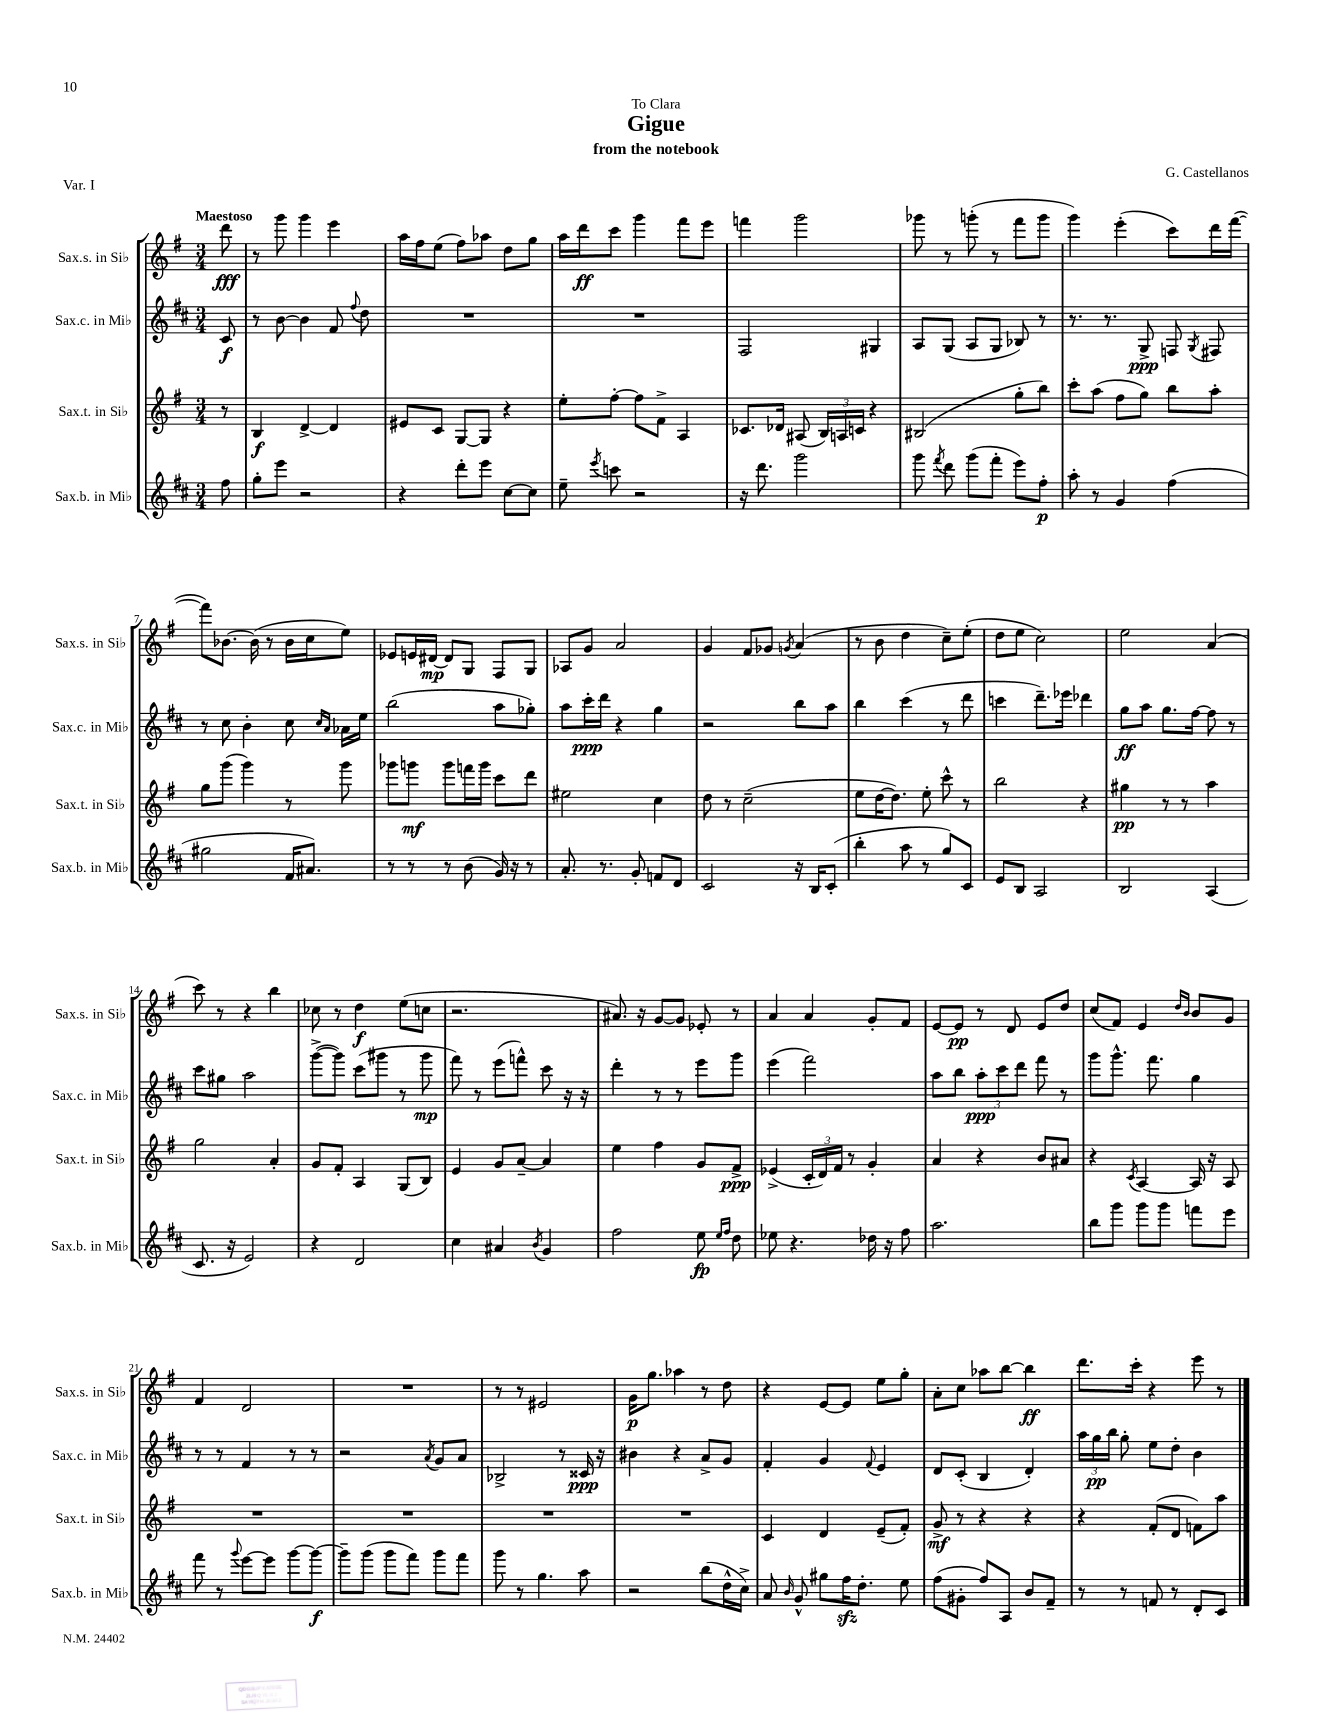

**kern	**dynam	**kern	**dynam	**kern	**dynam	**kern	**dynam
*part4	*part4	*part3	*part3	*part2	*part2	*part1	*part1
*staff4	*staff4	*staff3	*staff3	*staff2	*staff2	*staff1	*staff1
*I"Sax.b. in Mi♭	*	*I"Sax.t. in Si♭	*	*I"Sax.c. in Mi♭	*	*I"Sax.s. in Si♭	*
*I'Sax.b. in Mi♭	*	*I'Sax.t. in Si♭	*	*I'Sax.c. in Mi♭	*	*I'Sax.s. in Si♭	*
*clefG2	*	*clefG2	*	*clefG2	*	*clefG2	*
*k[f#c#]	*	*k[f#]	*	*k[f#c#]	*	*k[f#]	*
*M3/4	*	*M3/4	*	*M3/4	*	*M3/4	*
=	=	=	=	=	=	=	=
!	!	!	!	!	!	!LO:TX:a:B:t=Maestoso	!
8ff#\	.	8r	.	8c#/	f	8ddd\	fff
=1	=1	=1	=1	=1	=1	=1	=1
8gg'\L	.	4B/	f	8r	.	8r	.
8eee\J	.	.	.	[8b\	.	8ggg\	.
2r	.	[4d^/	.	4b\]	.	4ggg\	.
.	.	4d/]	.	8f#/	.	4eee\	.
.	.	.	.	8qqff#/	.	.	.
.	.	.	.	8dd\	.	.	.
=2	=2	=2	=2	=2	=2	=2	=2
4r	.	8e#X/L	.	2.r	.	16aa\LL	.
.	.	.	.	.	.	16ff#\J	.
.	.	8c/J	.	.	.	(8ee\J	.
8ddd'\L	.	[8G/L	.	.	.	8ff#\L)	.
8eee\J	.	8G/J]	.	.	.	8aa-X\J	.
[8cc#\L	.	4r	.	.	.	8dd\L	.
8cc#\J]	.	.	.	.	.	8gg\J	.
=3	=3	=3	=3	=3	=3	=3	=3
8ee~\	.	8ee'\L	.	2.r	.	16aa\LL	.
.	.	.	.	.	.	16ddd\J	ff
8qeee/	.	.	.	.	.	.	.
8cccn\	.	[8ff#'\J	.	.	.	8ccc\J	.
2r	.	8ff#\L]	.	.	.	4ggg\	.
.	.	8f#^\J	.	.	.	.	.
.	.	4A/	.	.	.	8fff#\L	.
.	.	.	.	.	.	8eee\J	.
=4	=4	=4	=4	=4	=4	=4	=4
16r	.	8.c-X/L	.	2F#/	.	4fffn\	.
8.ddd\	.	.	.	.	.	.	.
.	.	16d-X/Jk	.	.	.	.	.
2ggg\	.	(8A#X/	.	.	.	2ggg\	.
.	.	24B/LL)	.	.	.	.	.
.	.	24An/	.	.	.	.	.
.	.	24cn/JJ	.	.	.	.	.
.	.	4r	.	4G#X/	.	.	.
=5	=5	=5	=5	=5	=5	=5	=5
8ggg\	.	(2B#X/	.	8A/L	.	8ggg-X\	.
8qfff#/	.	.	.	.	.	.	.
8ddd\	.	.	.	(8G/J	.	8r	.
(8ggg\L	.	.	.	8A/L	.	(8gggn'\	.
8fff#'\J	.	.	.	8G/J	.	8r	.
8eee\L)	.	8gg'\L	.	8B-X/)	.	8fff#\L	.
8ff#'\J	p	8bb\J)	.	8r	.	8ggg\J	.
=6	=6	=6	=6	=6	=6	=6	=6
8aa'\	.	8ccc'\L	.	8.r	.	4ggg\)	.
8r	.	(8aa\J	.	.	.	.	.
.	.	.	.	8.r	.	.	.
4g/	.	8ff#\L	.	.	.	(4eee'\	.
.	.	8gg\J)	.	8G^/	ppp	.	.
(4ff#\	.	8bb\L	.	8Fn/	.	8ccc\L)	.
.	.	.	.	8qG/	.	.	.
.	.	8aa'\J	.	8F#X/	.	16ddd\L	.
.	.	.	.	.	.	([16fff#\JJ	.
!!LO:LB:g=z
=7	=7	=7	=7	=7	=7	=7	=7
2gg#X\	.	8gg\L	.	8r	.	8fff#\L])	.
.	.	(8ggg\J	.	8cc#\	.	[8.b-X\J	.
.	.	4ggg\)	.	4b'\	.	.	.
.	.	.	.	.	.	(16b-\]	.
.	.	.	.	.	.	8r	.
16f#/KL	.	8r	.	8cc#\	.	16b-\LL	.
8.a#X/J)	.	.	.	.	.	16cc\J	.
.	.	.	.	16qqcc#/LL	.	.	.
.	.	.	.	16qqa/JJ	.	.	.
.	.	8ggg\	.	16a-X\LL	.	8ee\J)	.
.	.	.	.	16ee\JJ	.	.	.
=8	=8	=8	=8	=8	=8	=8	=8
8r	.	8ggg-X\L	.	(2bb\	.	8e-X/L	.
8r	.	8gggn\J	mf	.	.	16en/L	.
.	.	.	.	.	.	[16d#X/JJ	mp
8r	.	8ggg\L	.	.	.	8d#/L]	.
(8b\	.	16fffn\L	.	.	.	8G/J	.
.	.	16ggg\JJ	.	.	.	.	.
16g/)	.	8ccc\L	.	8aa\L	.	8F#/L	.
16r	.	.	.	.	.	.	.
8r	.	8ddd\J	.	8gg-X'\J)	.	8G/J	.
=9	=9	=9	=9	=9	=9	=9	=9
8.a'/	.	2ee#X\	.	8aa\L	.	8A-X/L	.
.	.	.	.	16ccc#'\L	ppp	8g/J	.
8.r	.	.	.	16ddd\JJ	.	.	.
.	.	.	.	4r	.	2a/	.
8g'/	.	.	.	.	.	.	.
8fn/L	.	4cc\	.	4gg\	.	.	.
8d/J	.	.	.	.	.	.	.
=10	=10	=10	=10	=10	=10	=10	=10
2c#/	.	8dd\	.	2r	.	4g/	.
.	.	8r	.	.	.	.	.
.	.	(2cc~\	.	.	.	8f#/L	.
.	.	.	.	.	.	8g-X/J	.
.	.	.	.	.	.	8qgn/	.
16r	.	.	.	8bb\L	.	(4a/	.
16B/KL	.	.	.	.	.	.	.
(8c#'/J	.	.	.	8aa\J	.	.	.
=11	=11	=11	=11	=11	=11	=11	=11
4bb'\	.	8ee\L	.	4bb\	.	8r	.
.	.	[16dd\K	.	.	.	8b\	.
.	.	8.dd\J])	.	.	.	.	.
8aa\	.	.	.	(4ccc#\	.	4dd\	.
8r	.	8ee'\	.	.	.	.	.
8gg/L)	.	8ccc^^\	.	8r	.	8cc~\L)	.
8c#/J	.	8r	.	8ddd\	.	(8ee'\J	.
=12	=12	=12	=12	=12	=12	=12	=12
8e/L	.	2bb\	.	4cccn\	.	8dd\L	.
8B/J	.	.	.	.	.	8ee\J	.
2A/	.	.	.	8.ddd~\L)	.	2cc\)	.
.	.	.	.	16eee-X\Jk	.	.	.
.	.	4r	.	4ddd-X\	.	.	.
=13	=13	=13	=13	=13	=13	=13	=13
2B/	.	4gg#X\	pp	8gg\L	ff	2ee\	.
.	.	.	.	8aa\J	.	.	.
.	.	8r	.	8.gg\L	.	.	.
.	.	8r	.	.	.	.	.
.	.	.	.	[16ff#\Jk	.	.	.
(4A/	.	4aa\	.	8ff#\]	.	(4a/	.
.	.	.	.	8r	.	.	.
!!LO:LB:g=z
=14	=14	=14	=14	=14	=14	=14	=14
8.c#/	.	2gg\	.	8ccc#\L	.	8ccc\)	.
.	.	.	.	8gg#X\J	.	8r	.
16r	.	.	.	.	.	.	.
2e/)	.	.	.	2aa\	.	4r	.
.	.	4a'/	.	.	.	4bb\	.
=15	=15	=15	=15	=15	=15	=15	=15
4r	.	8g/L	.	([8ggg^\L	.	8cc-X\	.
.	.	8f#'/J	.	8ggg\J])	.	8r	.
2d/	.	4A/	.	(8ccc#\L	.	4dd\	f
.	.	.	.	8ggg#X\J	.	.	.
.	.	(8G/L	.	8r	.	(8ee\L	.
.	.	8B/J)	.	8ggg#\	mp	8ccn\J	.
=16	=16	=16	=16	=16	=16	=16	=16
4cc#\	.	4e/	.	8fff#\)	.	2.r	.
.	.	.	.	8r	.	.	.
4a#X/	.	8g/L	.	(8eee\L	.	.	.
.	.	[8a~/J	.	8fffn^^\J)	.	.	.
8qb/	.	.	.	.	.	.	.
4g/	.	4a/]	.	8ccc#\	.	.	.
.	.	.	.	16r	.	.	.
.	.	.	.	16r	.	.	.
=17	=17	=17	=17	=17	=17	=17	=17
2ff#\	.	4ee\	.	4ddd'\	.	8.a#X/)	.
.	.	.	.	.	.	16r	.
.	.	4ff#\	.	8r	.	[8g/L	.
.	.	.	.	8r	.	8g/J]	.
8ee\	fp	8g/L	.	8eee\L	.	8e-X'/	.
16qqee/LL	.	.	.	.	.	.	.
16qqff#/JJ	.	.	.	.	.	.	.
8dd\	.	8f#^/J	ppp	8ggg\J	.	8r	.
=18	=18	=18	=18	=18	=18	=18	=18
8ee-X\	.	(4e-X^/	.	(4eee\	.	4a/	.
4.r	.	.	.	.	.	.	.
.	.	24c'/LL	.	2fff#\)	.	4a/	.
.	.	24d/)	.	.	.	.	.
.	.	24f#/JJ	.	.	.	.	.
.	.	8r	.	.	.	.	.
16dd-X\	.	4g'/	.	.	.	8g'/L	.
16r	.	.	.	.	.	.	.
8ff#\	.	.	.	.	.	8f#/J	.
=19	=19	=19	=19	=19	=19	=19	=19
2.aa\	.	4a/	.	8aa\L	.	[8e/L	.
.	.	.	.	8bb\J	.	8e/J]	pp
.	.	4r	.	12aa'\L	ppp	8r	.
.	.	.	.	12ccc#\	.	.	.
.	.	.	.	.	.	8d/	.
.	.	.	.	12ddd\J	.	.	.
.	.	8b/L	.	8fff#\	.	8e/L	.
.	.	8a#X/J	.	8r	.	8dd/J	.
=20	=20	=20	=20	=20	=20	=20	=20
8bb\L	.	4r	.	8ggg\L	.	(8cc/L	.
8ggg\J	.	.	.	8.ggg^^\J	.	8f#/J)	.
.	.	8qc/	.	.	.	.	.
8ggg\L	.	[4A/	.	.	.	4e/	.
.	.	.	.	8.fff#\	.	.	.
8ggg\J	.	.	.	.	.	.	.
.	.	.	.	.	.	16qqdd/LL	.
.	.	.	.	.	.	16qqb/JJ	.
8fffn\L	.	16A/]	.	4gg\	.	8b/L	.
.	.	16r	.	.	.	.	.
8eee\J	.	8A/	.	.	.	8g/J	.
!!LO:LB:g=z
=21	=21	=21	=21	=21	=21	=21	=21
8fff#\	.	2.r	.	8r	.	4f#/	.
8r	.	.	.	8r	.	.	.
8qqggg/	.	.	.	.	.	.	.
[8eee\L	.	.	.	4f#/	.	2d/	.
8eee\J]	.	.	.	.	.	.	.
[8ggg\L	.	.	.	8r	.	.	.
8ggg\J_	f	.	.	8r	.	.	.
=22	=22	=22	=22	=22	=22	=22	=22
8ggg~\L]	.	2.r	.	2r	.	2.r	.
(8ggg\J	.	.	.	.	.	.	.
8ggg\L	.	.	.	.	.	.	.
8fff#\J)	.	.	.	.	.	.	.
.	.	.	.	8qa/	.	.	.
8ggg\L	.	.	.	8g/L	.	.	.
8fff#\J	.	.	.	8a/J	.	.	.
=23	=23	=23	=23	=23	=23	=23	=23
8ggg\	.	2.r	.	2B-X^/	.	8r	.
8r	.	.	.	.	.	8r	.
4.gg\	.	.	.	.	.	2e#X/	.
.	.	.	.	8r	.	.	.
8aa\	.	.	.	16c##X/	ppp	.	.
.	.	.	.	16r	.	.	.
=24	=24	=24	=24	=24	=24	=24	=24
2r	.	2.r	.	4b#X\	.	16g\KL	p
.	.	.	.	.	.	8.gg\J	.
.	.	.	.	4r	.	4aa-X\	.
(8bb\L	.	.	.	8a^/L	.	8r	.
16dd^^\L	.	.	.	8g/J	.	8dd\	.
16cc#^\JJ)	.	.	.	.	.	.	.
=25	=25	=25	=25	=25	=25	=25	=25
8a/	.	4c/	.	4f#'/	.	4r	.
16qqb/	.	.	.	.	.	.	.
8g^^/	.	.	.	.	.	.	.
8gg#X\L	.	4d/	.	4g/	.	[8e/L	.
16ff#zz\K	.	.	.	.	.	8e/J]	.
8.dd'\J	.	.	.	.	.	.	.
.	.	.	.	8qqf#/	.	.	.
.	.	(8e~/L	.	4e/	.	8ee\L	.
8ee\	.	8f#'/J)	.	.	.	8gg'\J	.
=26	=26	=26	=26	=26	=26	=26	=26
(8ff#\L	.	8g^/	mf	8d/L	.	8a'\L	.
8g#X'\J	.	8r	.	(8c#'/J	.	8cc\J	.
8ff#/L)	.	4r	.	4B/	.	8aa-X\L	.
8A/J	.	.	.	.	.	[8bb\J	.
8b/L	.	4r	.	4d'/)	.	4bb\]	ff
8f#~/J	.	.	.	.	.	.	.
=27	=27	=27	=27	=27	=27	=27	=27
8r	.	4r	.	24aa\LL	.	8.ddd\L	.
.	.	.	.	24gg\	pp	.	.
.	.	.	.	24bb\JJ	.	.	.
8r	.	.	.	8gg'\	.	.	.
.	.	.	.	.	.	16ccc'\Jk	.
8fn/	.	(8f#'/L	.	8ee\L	.	4r	.
8r	.	8d/J	.	8dd'\J	.	.	.
8d'/L	.	8fn\L)	.	4b\	.	8eee\	.
8c#/J	.	8aa\J	.	.	.	8r	.
==	==	==	==	==	==	==	==
*-	*-	*-	*-	*-	*-	*-	*-
